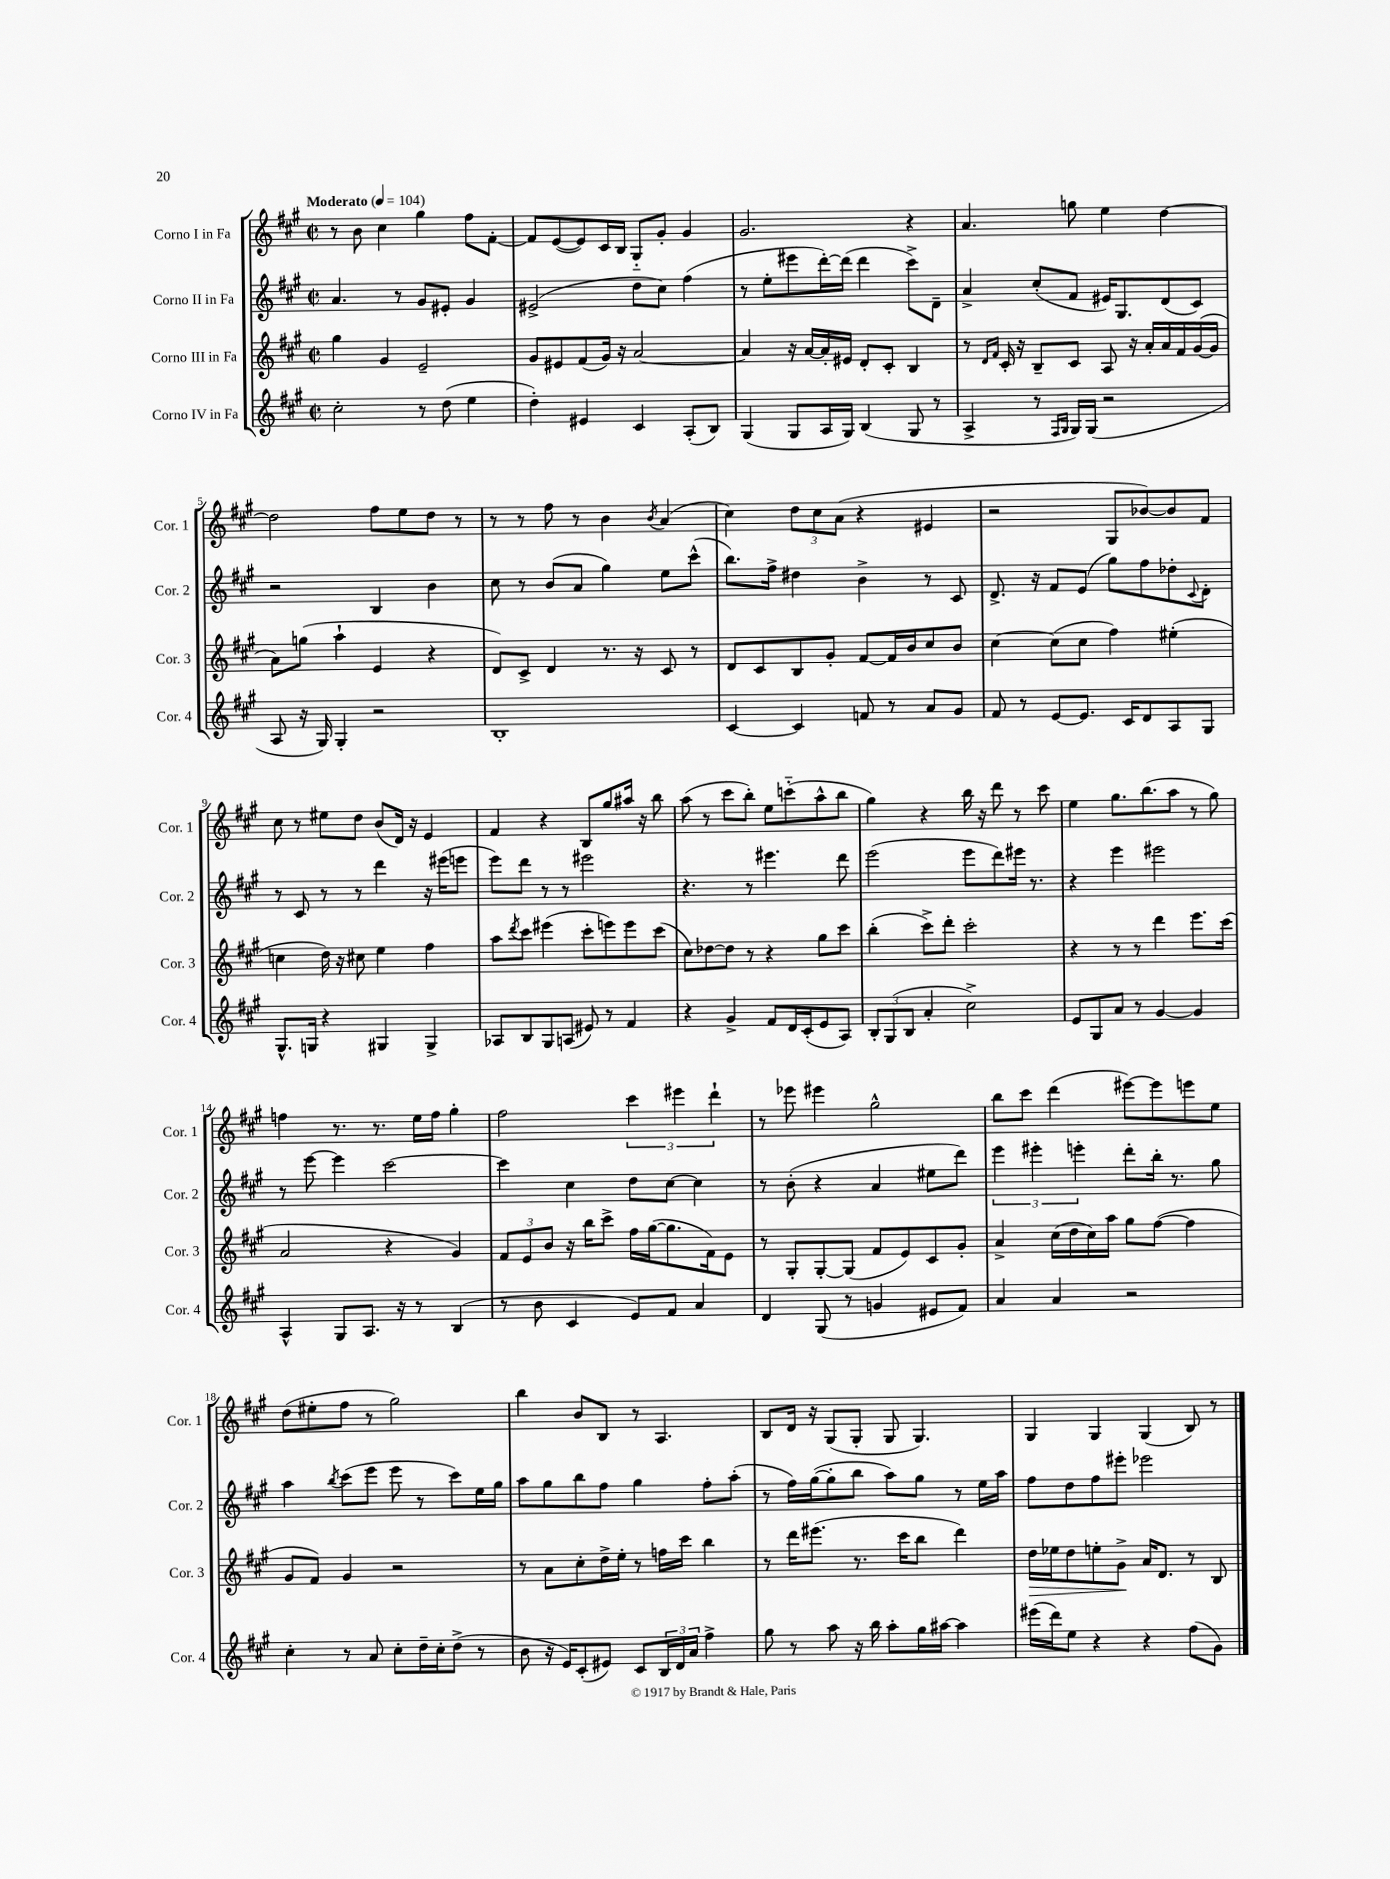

**kern	**kern	**kern	**kern
*staff4	*staff3	*staff2	*staff1
*clefG2	*clefG2	*clefG2	*clefG2
*k[f#c#g#]	*k[f#c#g#]	*k[f#c#g#]	*k[f#c#g#]
*M2/2	*M2/2	*M2/2	*M2/2
*met(c|)	*met(c|)	*met(c|)	*met(c|)
*MM104	*MM104	*MM104	*MM104
2cc#'\	4gg#\	4.a/	8r
.	.	.	8b\
.	4g#/	.	4cc#\
.	.	8r	.
8r	2e~/	8g#/L	4gg#\
(8dd\	.	8e#'/J	.
4ee\	.	4g#/	8ff#\L
.	.	.	[8f#'\J
=	=	=	=
4dd'\)	8g#/L	(2e#^/	8f#/]L
.	8e#/	.	([8e/
4e#/	(8f#/	.	8e/])
.	16g#/Jk)	.	16c#/L
.	16r	.	16B/JJ
4c#/	[2a/	8dd\L	8G#'~/L
.	.	8cc#\J)	8g#'/J
(8A'/L	.	(4ff#\	4g#/
8B/J)	.	.	.
=	=	=	=
(4G#/	4a/]	8r	2.g#/
.	.	8ee'\L	.
8G#/L	16r	8eee#\	.
.	[16a/LL	.	.
16A/L	16a'/]	[16ddd'\L)	.
16G#/JJ)	16e#/JJ	(16ddd\]JJ	.
(4B/	8d'/L	4ddd\	.
.	8c#'/J	.	.
8G#/	4B/	8ccc#^\L)	4r
8r	.	8d~\J	.
=	=	=	=
4A^/	8r	4a^/	4.a/
.	16qqd/LL	.	.
.	16qqf#/JJ	.	.
.	16c#'/	.	.
.	16r	.	.
8r	8B~/L	(8cc#'/L	.
16qqF#/LL	.	.	.
16qqG#/JJ	.	.	.
16G#/LL)	8c#/J	8f#/J	8gg\
(16G#/JJ	.	.	.
2r	8A/	16e#/LK)	4ee\
.	.	8.G#/	.
.	16r	.	.
.	16a'/LL	.	.
.	16a/	(8d/	[4dd\
.	16f#/	.	.
.	([16g#/	8c#/J)	.
.	16g#/]JJ	.	.
=	=	=	=
8A/	8a\L)	2r	2dd\]
16r	(8gg\J	.	.
16G#/)	.	.	.
4G#'/	4aa`\	.	.
2r	4e/	4B/	8ff#\L
.	.	.	8ee\
.	4r	4b\	8dd\J
.	.	.	8r
=	=	=	=
1B'	8d/L)	8cc#\	8r
.	8c#^/J	8r	8r
.	4d/	(8b/L	8ff#\
.	.	8a/J	8r
.	8.r	4gg#\)	4b\
.	16r	.	.
.	.	.	8qb/
.	8c#/	8ee\L	(4a/
.	8r	(8ccc#^^\J	.
=	=	=	=
[4c#/	8d/L	8.bb\L)	4cc#\)
.	8c#/	.	.
.	.	16ff#^\Jk	.
4c#/]	8B/	4dd#\	12dd\L
.	.	.	12cc#\
.	8g#'/J	.	.
.	.	.	(12a\J
8f/	[8f#/L	4b^\	4r
8r	16f#/]L	.	.
.	16b/J	.	.
8a/L	8cc#/	8r	4e#/
8g#/J	8b/J	8c#/	.
=	=	=	=
8f#/	[4cc#\	8.d^/	2r
8r	.	.	.
.	.	16r	.
[8e/L	(8cc#\]L	8f#/L	.
8.e/]J	8cc#\J	(8e/J	.
.	4ff#\)	8gg#\L)	8G#/L
16c#/LK	.	.	.
8d/	.	8ff#\	[8b-/)
8A/	(4ee#'\	8dd-'\	8b-/]
.	.	8qqc#/	.
8G#/J	.	8d'\J	8f#/J
=	=	=	=
8.G#^^/L	4cc\	8r	8cc#\
.	.	8c#/	8r
16G/Jk	.	.	.
4r	16dd\)	8r	8ee#\L
.	16r	.	.
.	8cc#\	8r	8dd\J
4G#/	4ee\	4ddd\	(8b/L
.	.	.	16d/Jk)
.	.	.	16r
4G#^/	4ff#\	16r	4e/
.	.	(16eee#\LK	.
.	.	8eee\J	.
=	=	=	=
8A-/L	8aa\L	8eee\L)	4f#/
.	8qddd/	.	.
8B/	8ccc#\J	8ddd\J	.
8G#/	(4eee#\	8r	4r
(8A/J	.	8r	.
8e#/)	8ccc#'\L	2eee#\	8B/L
8r	8eee\)	.	8gg#/
4f#/	8eee\	.	16aa#/Jk
.	.	.	16r
.	(8ccc#\J	.	8bb\
=	=	=	=
4r	8cc#\L)	4.r	(8aa\
.	[8dd-\	.	8r
4g#^/	8dd-\]J	.	8ccc#\L
.	8r	8r	8bb'\J)
8f#/L	4r	4.eee#\	8ee\L
16d/L	.	.	(8ccc'~\
(16c#'/J	.	.	.
8e/	8gg#\L	.	8aa^^\
8A/J)	8ccc#\J	8ddd\	8bb\J
=	=	=	=
12B'/L	(4bb'\	(2eee\	4gg#\)
(12G#/	.	.	.
12B/J	.	.	.
4a'/	8ccc#^\L)	.	4r
.	8ddd'\J	.	.
2cc#^\)	2ccc#'\	8eee\L	16bb\
.	.	.	16r
.	.	8ddd\)	8ddd\
.	.	16eee#\Jk	8r
.	.	8.r	.
.	.	.	8ccc#\
=	=	=	=
8e/L	4r	4r	4ee\
8G#/	.	.	.
8a/J	8r	4eee\	8.gg#\L
8r	8r	.	.
.	.	.	(8.bb\
[4g#/	4ddd\	2eee#\	.
.	.	.	8aa\J
4g#/]	8.eee\L	.	8r
.	.	.	8gg#\)
.	(16ccc#\Jk	.	.
=	=	=	=
4A^^/	2a/	8r	4ff\
.	.	[8eee\	.
8G#/L	.	4eee\]	8.r
8.A/J	.	.	.
.	.	.	8.r
.	4r	[2ccc#\	.
16r	.	.	.
8r	.	.	16ee\LL
.	.	.	16ff\JJ
(4B/	4g#/)	.	4gg#'\
=	=	=	=
8r	12f#/L	4ccc#\]	2ff#\
.	12e/	.	.
8b\	.	.	.
.	12b/J	.	.
4c#/	16r	4cc#\	.
.	16bb\LK	.	.
.	8ccc#^\J	.	.
8e/L)	16ff#\LL	8dd\L	6ccc#\
.	([16gg#\J	.	.
8f#/J	8.gg#\]	[8cc#\J	.
.	.	.	6eee#\
4a/	.	4cc#\]	.
.	16f#\k)	.	.
.	.	.	6ddd`\
.	8e\J	.	.
=	=	=	=
4d/	8r	8r	8r
.	8G#'/L	(8b'\	8eee-\
(8G#/	[8G#'/	4r	4eee#\
8r	(8G#/]J	.	.
4g/	8f#/L	4a/	2gg#^^\
.	8e/)	.	.
8e#/L	8c#/	8ee#\L	.
8f#/J)	8g#'/J	8ddd\J)	.
=	=	=	=
4a/	4a^/	6eee\	8bb\L
.	.	.	8ccc#\J
.	.	6eee#'\	.
4a/	(16cc#\LL	.	(4ddd\
.	16dd\	.	.
.	.	6eee'\	.
.	16cc#\)	.	.
.	16aa\JJ	.	.
2r	8gg#\L	8ddd'\L	[8eee#\L)
.	([8ff#\J	16bb'\Jk	8eee#\]
.	.	8.r	.
.	4ff#\]	.	8eee\
.	.	8gg#\	8ee\J
=	=	=	=
4cc#'\	8g#/L	4aa\	(8dd\L
.	8f#/J)	.	8ee#'\
.	.	8qbb/	.
8r	4g#/	(8ccc#\L	8ff#\J
8a/	.	8eee\J	8r
8cc#'\L	2r	8eee\	2gg#\)
16dd~\L	.	8r	.
16cc#'\J	.	.	.
(8dd^\J	.	8ccc#\L)	.
8r	.	16ee\L	.
.	.	16gg#\JJ	.
=	=	=	=
8b\	8r	8aa\L	4bb\
16r	8a\L	8gg#\	.
16e/LK)	.	.	.
(8c#'/	8cc#'\	8bb\	8b/L
8e#/J)	16dd^\L	8ff#\J	8B/J
.	16ee'\JJ	.	.
8c#/L	8r	4gg#\	8r
24B/L	16ff\LL	.	4.A/
24d/	.	.	.
.	16ccc#\JJ	.	.
24a/JJ	.	.	.
4ff#^\	4bb\	8ff#'\L	.
.	.	(8aa'\J	.
=	=	=	=
8gg#\	8r	8r	8B/L
8r	16ddd\LK	16ff#\LL)	16d/Jk
.	(8.eee#\J	([16gg#\J	16r
8aa\	.	8gg#'\]	(8G#/L
16r	8.r	8bb\J	8G#'/J
16bb\	.	.	.
8aa'\L	.	8aa\L)	8G#/
.	16ccc#\LK	.	.
16gg#\L	8bb\J	8gg#\J	4.G#/)
[16aa#\JJ	.	.	.
4aa#\]	4ddd\)	8r	.
.	.	16ee\LL	.
.	.	16aa\JJ	.
=	=	=	=
(16eee#\LL	16dd\LL	8ff#\L	4G#/
16ddd\J)	16ee-\J	.	.
8ee\J	8dd\	8dd\	.
4r	8ee'\	8ff#\	4G#/
.	8g#^\J	8eee#'\J	.
4r	16a/LK	2eee-\	(4G#/
.	8.d/J	.	.
(8ff#\L	8r	.	8B/)
8g#\J)	8B/	.	8r
==	==	==	==
*-	*-	*-	*-
